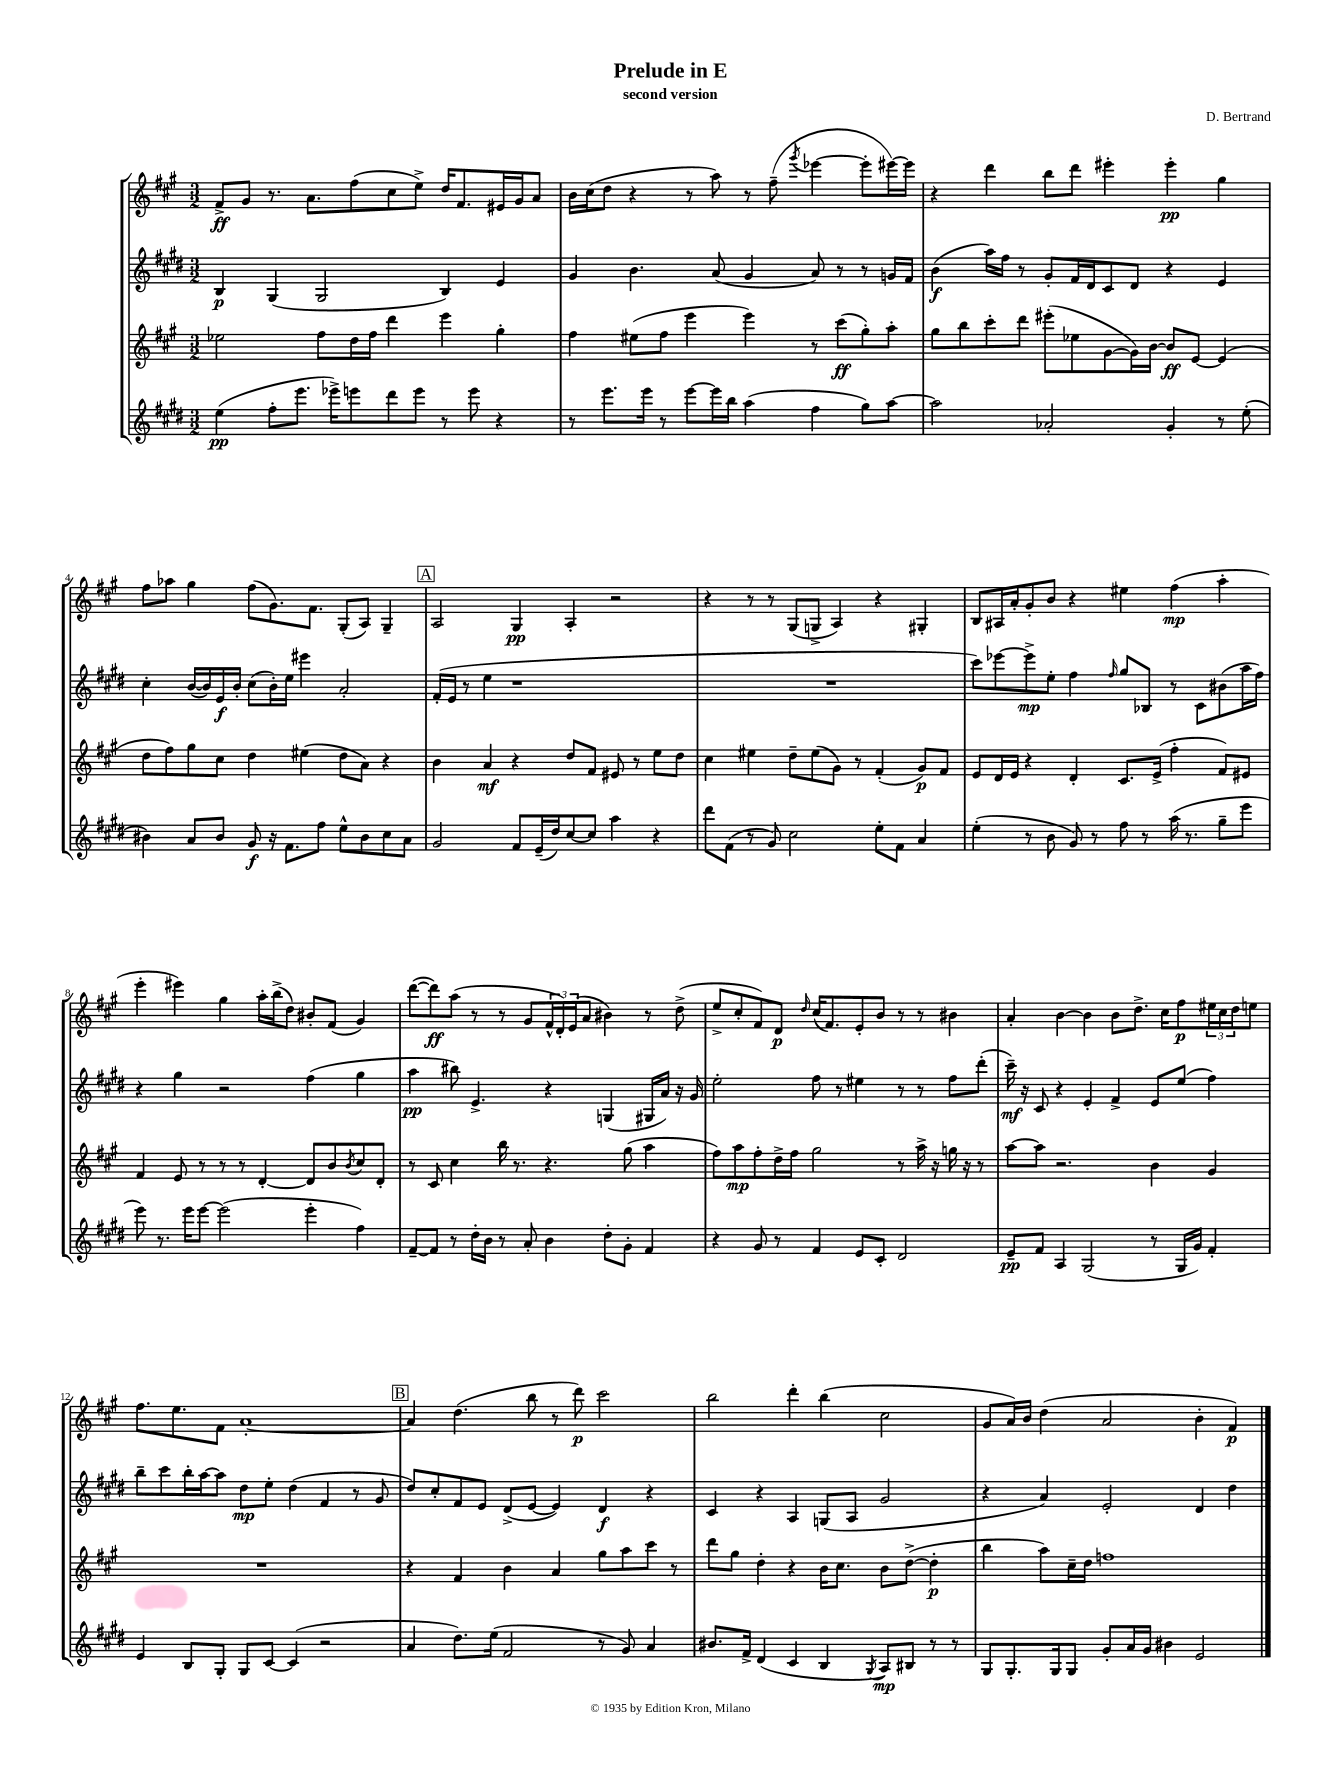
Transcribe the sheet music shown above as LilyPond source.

\header { title = "Prelude in E" composer = "D. Bertrand" subtitle = "second version" }
<<
\new StaffGroup <<
\new Staff = "s0" {
    \clef treble \key a \major \numericTimeSignature \time 3/2
    fis'8->\ff gis'8 r8. a'8. fis''8( cis''8 e''8->) d''16 fis'8. eis'16 gis'16 a'8 |
    b'16 cis''16( d''8 r4 r8 a''8) r8 fis''8--( \acciaccatura { gis'''8 } ees'''4~ ees'''8-. eis'''16~) eis'''16 |
    r4 d'''4 b''8 d'''8 eis'''4-. eis'''4-.\pp gis''4 |
    fis''8 aes''8 gis''4 fis''8( gis'8.) fis'8. gis8-.( a8) gis4-- |
    \mark \markup { \box "A" } a2 gis4\pp a4-. r2 |
    r4 r8 r8 gis8( g8-> a4) r4 gis4-. |
    b8 ais16 a'16-. gis'8-. b'8 r4 eis''4 fis''4\mp( a''4-. |
    e'''4-. eis'''4) gis''4 a''16-. b''16->( d''8) bis'8-. fis'8( gis'4) |
    d'''8~( d'''8\ff) a''8( r8 r8 gis'8 \tuplet 3/2 { fis'16-^ d'16-.) e'16( } a'8 bis'4) r8 d''8->( |
    e''8-> cis''8-. fis'8) d'8\p \grace { d''16 } cis''16( fis'8.) e'8-. b'8 r8 r8 bis'4 |
    a'4-. b'4~ b'4 b'8 d''8.-> cis''16 fis''8\p \tuplet 3/2 { eis''16 cis''16 d''16 } e''8 |
    fis''8. e''8. fis'8 a'1~-. |
    \mark \markup { \box "B" } a'4 d''4.( b''8 r8 d'''8\p) cis'''2 |
    b''2 d'''4-. b''4( cis''2 |
    gis'8 a'16) b'16 d''4( a'2 b'4-. fis'4\p) \bar "|." |
}
\new Staff = "s1" {
    \clef treble \key e \major \numericTimeSignature \time 3/2
    b4\p gis4( gis2 b4) e'4 |
    gis'4 b'4. a'8( gis'4 a'8) r8 r8 g'16 fis'16 |
    b'4\f( a''16) fis''16 r8 gis'8-. fis'16 dis'16 cis'8 dis'8 r4 e'4 |
    cis''4-. b'16~( b'16) e'16\f b'16-. cis''8( b'16-.) e''16 eis'''4 a'2-. |
    \mark \markup { \box "A" } fis'16-.( e'16 r8 e''4 r1 |
    R1. |
    cis'''8) ees'''8~ ees'''8->\mp e''8-. fis''4 \grace { fis''16 } gis''8 bes8 r8 cis'8 bis'8( a''16 fis''16) |
    r4 gis''4 r2 fis''4( gis''4 |
    a''4\pp bis''8) e'4.-> r4 g4( gis16 a'16) r16 gis'16 |
    e''2-. fis''8 r8 eis''4 r8 r8 fis''8 dis'''8-.( |
    cis'''16--\mf) r16 cis'8 r4 e'4-. fis'4-> e'8 e''8( fis''4) |
    b''8-- cis'''8 b''16-. a''16~ a''8 dis''8\mp e''8-. dis''4( fis'4 r8 gis'8 |
    \mark \markup { \box "B" } dis''8) cis''8-. fis'8 e'8 dis'8->( e'8~ e'4) dis'4\f r4 |
    cis'4 r4 a4 g8( a8 gis'2 |
    r4 a'4) e'2-. dis'4 dis''4 \bar "|." |
}
\new Staff = "s2" {
    \clef treble \key a \major \numericTimeSignature \time 3/2
    ees''2 fis''8 d''16 fis''16 d'''4 e'''4 gis''4-. |
    fis''4 eis''8( fis''8 e'''4 e'''4) r8 cis'''8\ff( gis''8-.) a''8-. |
    gis''8 b''8 cis'''8-. d'''8 eis'''8-.( ees''8 gis'8~ gis'16) b'16~ b'8\ff e'8~ e'4( |
    d''8 fis''8) gis''8 cis''8 d''4 eis''4( d''8 a'8) r4 |
    \mark \markup { \box "A" } b'4 a'4\mf r4 d''8 fis'8 eis'8 r8 e''8 d''8 |
    cis''4 eis''4 d''8-- eis''8( gis'8) r8 fis'4-.( gis'8\p) fis'8 |
    e'8 d'16 e'16 r4 d'4-. cis'8. e'16->( fis''4-. fis'8) eis'8 |
    fis'4 e'8 r8 r8 r8 d'4~-. d'8 b'8 \acciaccatura { b'8 } cis''8 d'8-. |
    r8 cis'8 cis''4 b''16 r8. r4. gis''8( a''4 |
    fis''8) a''8\mp fis''8-. d''16-> fis''16 gis''2 r8 a''16-> r16 g''16 r16 r8 |
    a''8~ a''8 r2. b'4 gis'4 |
    R1. |
    \mark \markup { \box "B" } r4 fis'4 b'4 a'4 gis''8 a''8 cis'''8 r8 |
    d'''8 gis''8 d''4-. r4 b'16 cis''8. b'8 d''8~->( d''4-.\p |
    b''4 a''8) cis''16-- d''16 f''1 \bar "|." |
}
\new Staff = "s3" {
    \clef treble \key e \major \numericTimeSignature \time 3/2
    e''4\pp( fis''8-. e'''8. ees'''16->) e'''8 dis'''8 e'''8 r8 e'''8 r4 |
    r8 e'''8. e'''16 r8 e'''8~ e'''16 b''16 a''4( fis''4 gis''8) a''8~ |
    a''2 aes'2-. gis'4-. r8 e''8-.( |
    bis'4) a'8 bis'8 gis'8\f r16 fis'8. fis''8 e''8-^ bis'8 cis''8 a'8 |
    \mark \markup { \box "A" } gis'2 fis'8 e'16--( dis''16) cis''8~ cis''8 a''4 r4 |
    dis'''8 fis'8( r8 gis'8) cis''2 e''8-. fis'8 a'4 |
    e''4-.( r8 b'8 gis'8) r8 fis''8 r8 a''16( r8. gis''8-- e'''8 |
    e'''8) r8. e'''16 e'''8~ e'''2( e'''4-. fis''4) |
    fis'8~-- fis'8 r8 dis''16-. b'16 r8 a'8-. b'4 dis''8-. gis'8-. fis'4 |
    r4 gis'8 r8 fis'4 e'8 cis'8-. dis'2 |
    e'8--\pp fis'8 a4 gis2( r8 gis16 gis'16) fis'4-. |
    e'4 b8 gis8-. gis8 cis'8~ cis'4( r2 |
    \mark \markup { \box "B" } a'4 dis''8.) e''16( fis'2 r8 gis'8) a'4 |
    bis'8. fis'16-> dis'4( cis'4 b4 \acciaccatura { gis8 } a8\mp) bis8 r8 r8 |
    gis8 gis8.-. gis16 gis8 gis'8-. a'16 gis'16 bis'4 e'2 \bar "|." |
}
>>
>>
